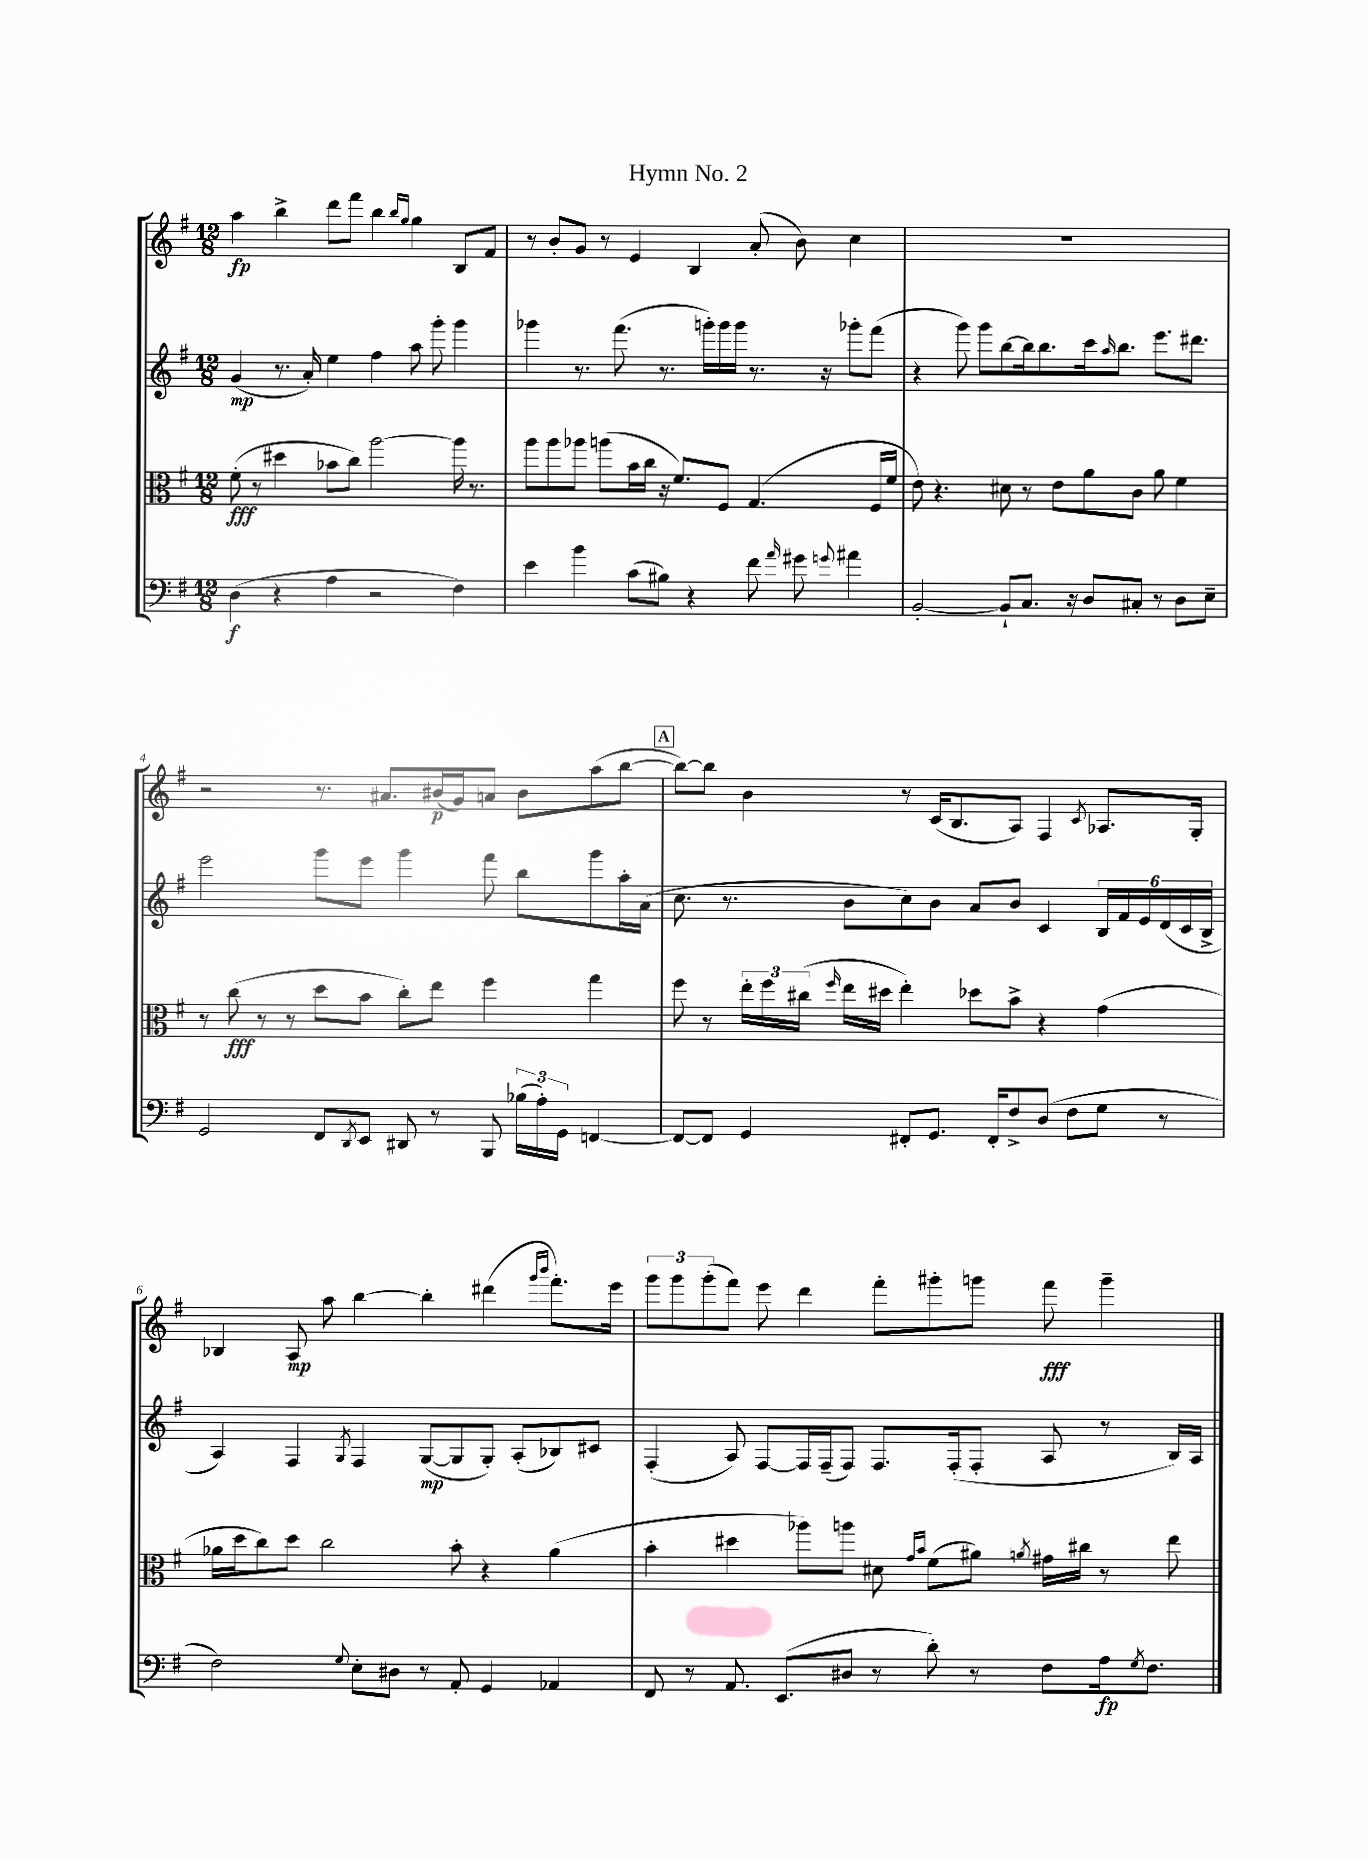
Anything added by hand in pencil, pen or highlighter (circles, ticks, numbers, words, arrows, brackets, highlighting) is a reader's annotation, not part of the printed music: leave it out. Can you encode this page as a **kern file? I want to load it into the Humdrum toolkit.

**kern	**kern	**kern	**kern
*staff4	*staff3	*staff2	*staff1
*clefF4	*clefC3	*clefG2	*clefG2
*k[f#]	*k[f#]	*k[f#]	*k[f#]
*M12/8	*M12/8	*M12/8	*M12/8
(4D	(8f#'	(4g	4aa
.	8r	.	.
4r	4dd#	8.r	4bb^
.	.	16a')	.
4A	8b-	4ee	8ddd
.	8cc)	.	8fff#
2r	[2aa	4ff#	4bb
.	.	.	16qqbb
.	.	.	16qqgg
.	.	8aa	4gg
.	.	8ggg'	.
4F#)	16aa]	4ggg	8B
.	8.r	.	.
.	.	.	8f#
=	=	=	=
4e	8aa	4ggg-	8r
.	8aa	.	8b'
4b	8aa-	8.r	8g
.	(8aa	.	8r
.	.	(8.fff#	.
(8c	16b	.	4e
.	16cc	.	.
8B#)	16r	8.r	.
.	8.f#)	.	.
4r	.	.	4B
.	.	16ggg')	.
.	8F#	16ggg	.
.	.	16ggg	.
8f#	(4.G	8.r	(8a'
16qqa	.	.	.
8g#	.	.	8b)
.	.	16r	.
8qqg	.	.	.
4a#	.	8ggg-'	4cc
.	16F#	(8fff#	.
.	16f#	.	.
=	=	=	=
[2BB'	8e)	4r	1.r
.	4.r	.	.
.	.	8ggg)	.
.	.	8ggg	.
8BB`]	8d#	[8bb	.
8.C	8r	16bb]	.
.	.	8.bb	.
.	8e	.	.
16r	.	.	.
8D	8a	16ccc	.
.	.	16qqaa	.
.	.	8.bb	.
8C#'	8c	.	.
8r	8a	8.eee	.
8D	4f#	.	.
.	.	8.ddd#	.
8E~	.	.	.
=	=	=	=
2GG	8r	2eee	2r
.	(8cc	.	.
.	8r	.	.
.	8r	.	.
8FF#	8dd	8ggg	8.r
8qDD	.	.	.
8EE	8b	8eee	.
.	.	.	8.a#
8DD#	8cc')	4ggg	.
8r	8ee	.	(16b#
.	.	.	16g)
8BBB	4ff#	8fff#	8a
(24B-	.	8bb	8b#
24A')	.	.	.
24GG	.	.	.
[4FF	4gg	8ggg	(8aa
.	.	16aa'	[8bb
.	.	(16a	.
=	=	=	=
8FF_	8ff#	8.cc	8bb_)
8FF]	8r	.	8bb]
.	.	8.r	.
4GG	24ee'	.	4b
.	24ff#	.	.
.	(24cc#	.	.
.	16qqff#	.	.
.	16ee	8b	.
.	16dd#	.	.
8FF#'	4ee')	8cc)	8r
8.GG	.	8b	(16c
.	.	.	8.B
.	8dd-	8a	.
16FF#'	.	.	.
8F#^	8b^	8b	8A)
(8D	4r	4c	4F#
8F#	.	.	.
.	.	.	8qc
8G	(4g	24B	8.A-
.	.	24f#	.
.	.	24e	.
8r	.	(24d	.
.	.	24c	.
.	.	.	16G'
.	.	24B^	.
=	=	=	=
2F#)	16a-	4A)	4B-
.	16dd	.	.
.	8cc)	.	.
.	8dd	4F#	8A
.	2cc	.	8aa
8qqG	.	8qG	.
8E'	.	4F#	[4bb
8D#	.	.	.
8r	.	([8G	4bb']
8AA'	8b'	8G]	.
4GG	4r	8G')	(4ddd#
.	.	(8A'	.
.	.	.	16qqggg
.	.	.	16qqbbb
4AA-	(4a-	8B-)	8.fff#')
.	.	8c#	.
.	.	.	16eee
=	=	=	=
8FF#	4b'	(4F#'	12ggg
.	.	.	12ggg
8r	.	.	.
.	.	.	(12ggg'
8.AA	4dd#	8A)	8fff#)
.	.	[8F#	8eee
(8.EE	.	.	.
.	8aa-)	16F#]	4ddd
.	.	(16F#~	.
8D#	8aa	8F#)	.
8r	8d#	8.F#	8fff#'
.	16qqg	.	.
.	16qqb	.	.
8d')	(8f#	.	8ggg#'
.	.	(16F#'	.
8r	8a#)	8F#'	8ggg
.	8qa	.	.
8F#	16g#	8A	8fff#
.	16cc#	.	.
16A	8r	8r	4ggg~
8qG	.	.	.
8.F#	.	.	.
.	8ee	16B)	.
.	.	16A	.
==	==	==	==
*-	*-	*-	*-
